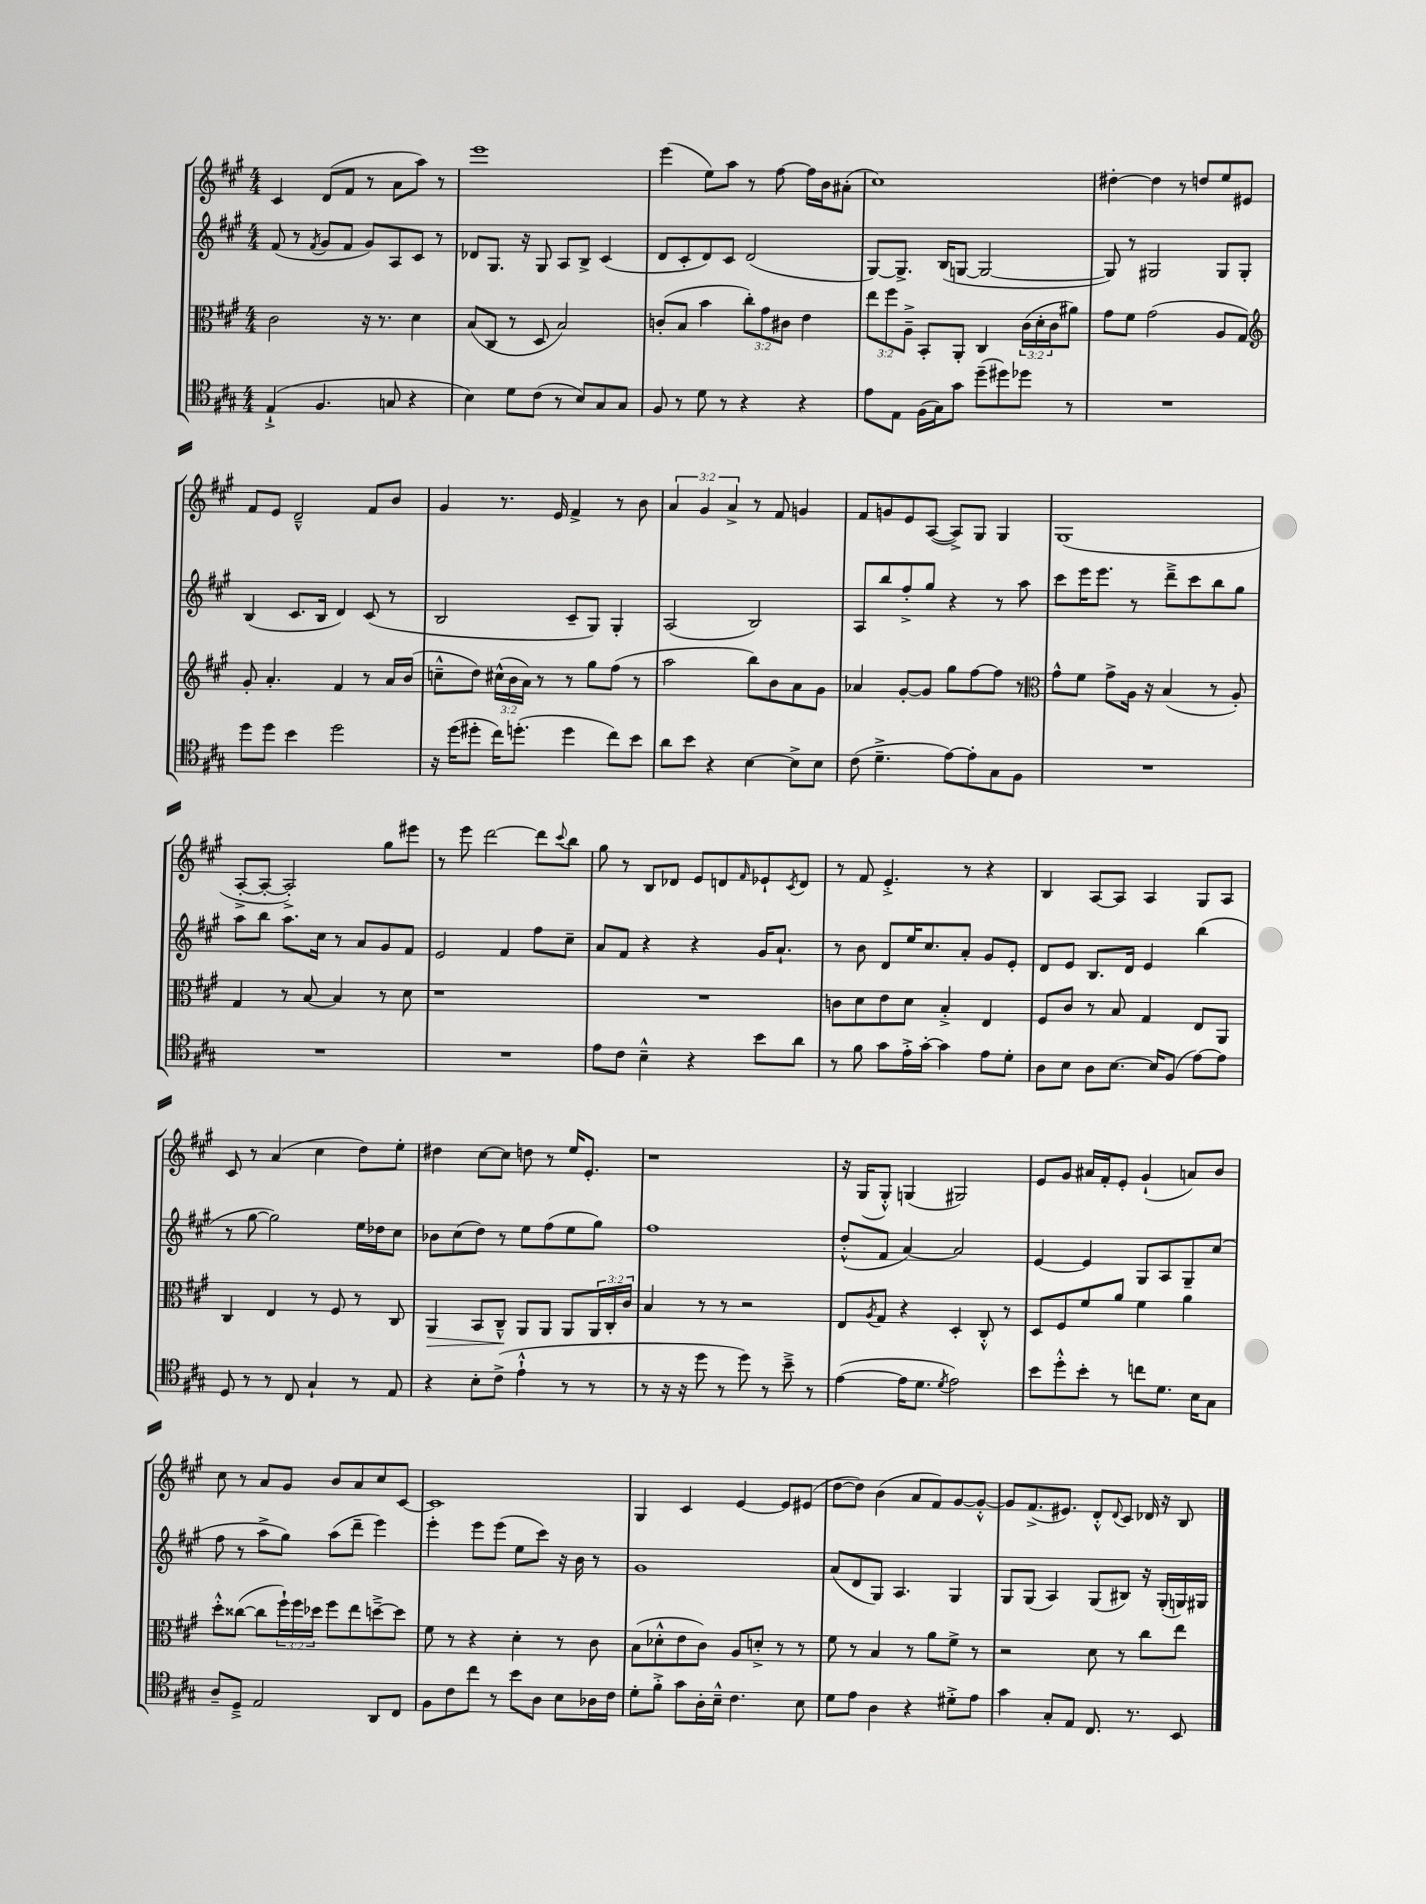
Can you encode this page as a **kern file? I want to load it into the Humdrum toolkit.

**kern	**kern	**kern	**kern
*staff4	*staff3	*staff2	*staff1
*clefC4	*clefC3	*clefG2	*clefG2
*k[f#c#g#]	*k[f#c#g#]	*k[f#c#g#]	*k[f#c#g#]
*M4/4	*M4/4	*M4/4	*M4/4
(4E`^/	2c#\	(8f#/	4c#/
.	.	8r	.
.	.	8qf#/	.
4.F#/	.	8g#/L	(8d/L
.	.	8f#/J	8f#/J
.	16r	8g#/L)	8r
.	8.r	.	.
8G/	.	8A/	8a\L
4r	4d\	8c#/J	8aa\J)
.	.	8r	8r
=	=	=	=
4B\)	(8B/L	8d-/L	1eee
.	8C#/J	8.G#/J	.
8d\L	8r	.	.
.	.	16r	.
(8c#\J	8D/	8G#/	.
8r	2B/)	8A/L	.
8B/L)	.	8B^/J	.
8G#/	.	(4c#/	.
8G#/J	.	.	.
=	=	=	=
8F#/	(8c'/L	8d/L	(4eee\
8r	8B/J	8c#'/	.
8d\	4b\	8d/)	8ee\L)
8r	.	8c#/J	8aa\J
4r	12cc#'\L)	(2d/	8r
.	12g#\	.	.
.	.	.	[8ff#\
.	12c#\J	.	.
4r	4e\	.	16ff#\]LL
.	.	.	16b\J
.	.	.	(8a#'\J
=	=	=	=
8e\L	12ee\L	[8G#/L)	1cc#)
.	12ff#\	.	.
8E\J	.	8.G#^/]J	.
.	12A~^\J	.	.
(16F#\LL	8BB'/L	.	.
16G#\J)	.	(16B/LK	.
8g#\J	8AA'/J	[8G/J	.
(8dd~\L	4C#/	2G/_	.
8dd#\)	.	.	.
8dd-\J	(24c#\LL	.	.
.	24d'\	.	.
.	24c#\J	.	.
8r	8a#\J)	.	.
=	=	=	=
1r	8g#\L	8G/])	[4dd#'\
.	8f#\J	8r	.
.	(2g#\	2G#/	4dd#\]
.	.	.	8r
.	.	.	8dd/L
.	8A/L	8G#/L	8ee/
.	8G#/J)	8G#'/J	8e#/J
=	=	=	=
*	*clefG2	*	*
8dd\L	8g#'/	(4B/	8f#/L
8dd\J	4.a'/	.	8e/J
4b\	.	8.c#/L	2d~^^/
.	.	16B/Jk	.
2dd\	4f#/	4d/)	.
.	8r	(8c#/	8f#/L
.	16a/LL	8r	8b/J
.	(16b/JJ	.	.
=	=	=	=
16r	8cc~^^\L	2B/	4g#/
(16dd\LK	.	.	.
8dd#'\J	8dd\J)	.	.
16cc#\LK)	(24cc#^^\LL	.	8.r
.	24b\	.	.
(8.dd'\J	.	.	.
.	24a\JJ)	.	.
.	8r	.	.
.	.	.	16e/
4dd\	8r	8c#~/L	4f#^/
.	8gg#\L	8G#/J)	.
8cc#\L)	(8ff#\J	4G#'/	8r
8b\J	8r	.	8b\
=	=	=	=
8a\L	2aa\	(2A/	6a/
8b\J	.	.	.
.	.	.	6g#/
4r	.	.	.
.	.	.	6a^/
[4B\	8bb\L)	2B/)	8r
.	8b\	.	8f#/
8B^\]L	8a\	.	4g/
8B\J	8g#\J	.	.
=	=	=	=
(8c#\	4a-/	8A/L	8f#/L
4.d~^\	.	8bb/	8g/
.	[8g#'/L	8ff#'^/	8e/
.	8g#/]J	8gg#/J	([8A/J
[8e\L)	8gg#\L	4r	8A^/]L)
8e'\]	[8ff#\	.	8G#/J
8G#\	8ff#\]J	8r	4G#/
8F#\J	8r	8aa\	.
=	=	=	=
*	*clefC3	*	*
1r	8g#^^\L	8ccc#\L	(1G#
.	8f#\J	16eee\K	.
.	.	8.eee\J	.
.	8g#^\L	.	.
.	16A\Jk	8r	.
.	16r	.	.
.	(4B/	8ddd~^\L	.
.	.	8ccc#\	.
.	8r	8bb\	.
.	8A'/)	8gg#\J	.
=	=	=	=
1r	4G#/	8aa\L	[8A'^/L
.	.	8bb\J	8A'/_J
.	8r	8.aa\L	2A'^/])
.	[8B/	.	.
.	.	16cc#\Jk	.
.	4B/]	8r	.
.	.	8a/L	.
.	8r	8g#/	8gg#\L
.	8d\	8f#/J	8eee#\J
=	=	=	=
1r	1r	2e/	8r
.	.	.	8eee\
.	.	.	[2ddd\
.	.	4f#/	.
.	.	8ff#\L	8ddd\]L
.	.	.	8qqccc#/
.	.	8cc#~\J	8bb\J
=	=	=	=
8e\L	1r	8a/L	8gg#\
8c#\J	.	8f#/J	8r
4B~^^\	.	4r	8B/L
.	.	.	8d-/J
4r	.	4r	8e/L
.	.	.	8d/
.	.	.	16qqf#/
8b\L	.	16g#/LK	8e-`/
.	.	8.a`/J	.
.	.	.	8qc#/
8a\J	.	.	8d/J
=	=	=	=
8r	8c\L	8r	8r
8f#\	8d\	8b\	8f#/
8g#\L	8e\	8d/L	4.e'^/
16e'^\L	8d\J	16ee/K	.
[16g#'\JJ	.	8.cc#/	.
4g#\]	4B'^/	.	.
.	.	8a'/J	8r
8e\L	4E/	8g#/L	4r
8d'\J	.	8e'/J	.
=	=	=	=
8A\L	8F#/L	8d/L	4B/
8B\J	8c#/J	8e/J	.
8A\L	8r	8.B/L	[8A/L
[8.B\J	8B/	.	8A/]J
.	.	16d/Jk	.
.	4G#/	4e/	4A/
16B/]LK	.	.	.
(8F#/J	.	.	.
[8e\L)	8E/L	(4bb\	8G#/L
8e\]J	8AA/J	.	8A/J
=	=	=	=
8D/	4C#/	8r	8c#/
8r	.	[8gg#\	8r
8r	4E/	2gg#\])	(4a/
8C#/	.	.	.
4G#`/	8r	.	4cc#\
.	8F#/	.	.
8r	8r	16ee\LL	8dd\L)
.	.	16dd-\J	.
8E/	8C#/	8cc#\J	8ee'\J
=	=	=	=
4r	4AA/	8b-\L	4dd#\
.	.	(8cc#\	.
8B'\L	8BB/L	8dd\J)	[8cc#\L
(8c#^\J	8C#~^^/J	8r	8cc#\]J
4e`^^\	8AA/L	8ee\L	8dd\
.	8AA/J	(8ff#\	8r
8r	8AA/L	8ee\	16ee/LK
.	.	.	8.e'/J
8r	24AA/L	8gg#\J)	.
.	24C#'/	.	.
.	24c#/JJ	.	.
=	=	=	=
8r	4B/	1ff#	1r
16r	.	.	.
16r	.	.	.
8dd\	8r	.	.
8r	8r	.	.
8dd\)	2r	.	.
8r	.	.	.
8b~^\	.	.	.
8r	.	.	.
=	=	=	=
([4e\	8E/L	(8dd'^^/L	16r
.	.	.	(16G#/LK
.	8qA/	.	.
.	8G#/J	8f#/J	8G#'^^/J)
16e\]LK	4r	[4a/)	(4G/
8.d\J	.	.	.
8qd/	.	.	.
2e\)	4D'/	2a/]	2G#/)
.	8C#'^^/	.	.
.	8r	.	.
=	=	=	=
8b\L	8D/L	[4e/	8e/L
8dd'^^\	8F#/	.	8g#/J
8b'\J	8f#/	4e/]	16a#/LL
.	.	.	16f#'/J
8r	8a/J	.	8e'/J
8cc\L	4f#\	8G#/L	(4g#`/
8.d\J	.	8A/	.
.	4a\	8G#~/	8a/L)
16B\LK	.	.	.
8G#\J	.	(8cc#/J	8b/J
=	=	=	=
8A~/L	8dd'^^\L	8ff#\	8cc#\
8D~^/J	([8cc##\J	8r	8r
2E/	8cc##\]L	8aa^\L	8a/L
.	24ff#`\L)	8gg#\J)	8g#/J
.	24ff#\	.	.
.	24dd-\JJ	.	.
.	8ff#\L	(8aa\L	8b/L
.	8ee\	8ddd~\J	8a/
8AA/L	[8dd~^\	4eee\)	8cc#/
8C#/J	8dd\]J	.	[8c#/J
=	=	=	=
8F#\L	8f#\	4eee'\	1c#]
8c#\	8r	.	.
8cc#\J	4r	8eee\L	.
8r	.	(8eee\J	.
8b\L	4d'\	8ee\L	.
8A\J	.	8ccc#\J)	.
8B\L	8r	16r	.
.	.	16b\	.
16A-\L	8c#\	8r	.
16c#\JJ	.	.	.
=	=	=	=
8d'\L	(8B\L	1g#	4G#/
8f#'^\J	8d-'^^\	.	.
8g#\L	8e\	.	4c#/
16A'\L	8c#\J)	.	.
16B~^^\JJ	.	.	.
4.c#\	8A/L	.	[4e/
.	8d'^/J	.	.
.	8r	.	8e/]L
8B\	8r	.	(8e#/J
=	=	=	=
8d\L	8f#\	(8a/L	[8dd\L
8e\J	8r	8d/	8dd\]J)
4A\	4B/	8G#/J)	(4b\
.	.	4.A/	.
4r	8r	.	8a/L
.	8a\L	.	8f#/)
8d#'^\L	8f#^\J	4G#/	[8g#/
8e\J	8r	.	8g#'^^/_J
=	=	=	=
4g#\	2r	8G#/L	8g#/]L
.	.	(8G#/J	(8.f#^/
8G#'/L	.	4A/)	.
.	.	.	8.e#/J)
8E/J	.	.	.
8.C#/	8d\	(8G#/L	8d'^^/L
.	.	.	8qqd/
.	8r	8B#/J)	8c#/J
8.r	.	.	.
.	8cc#\L	16r	16d-/
.	.	(16G#'/LL	16r
8BB/	8ee\J	16G/)	8B/
.	.	16G#/JJ	.
==	==	==	==
*-	*-	*-	*-
